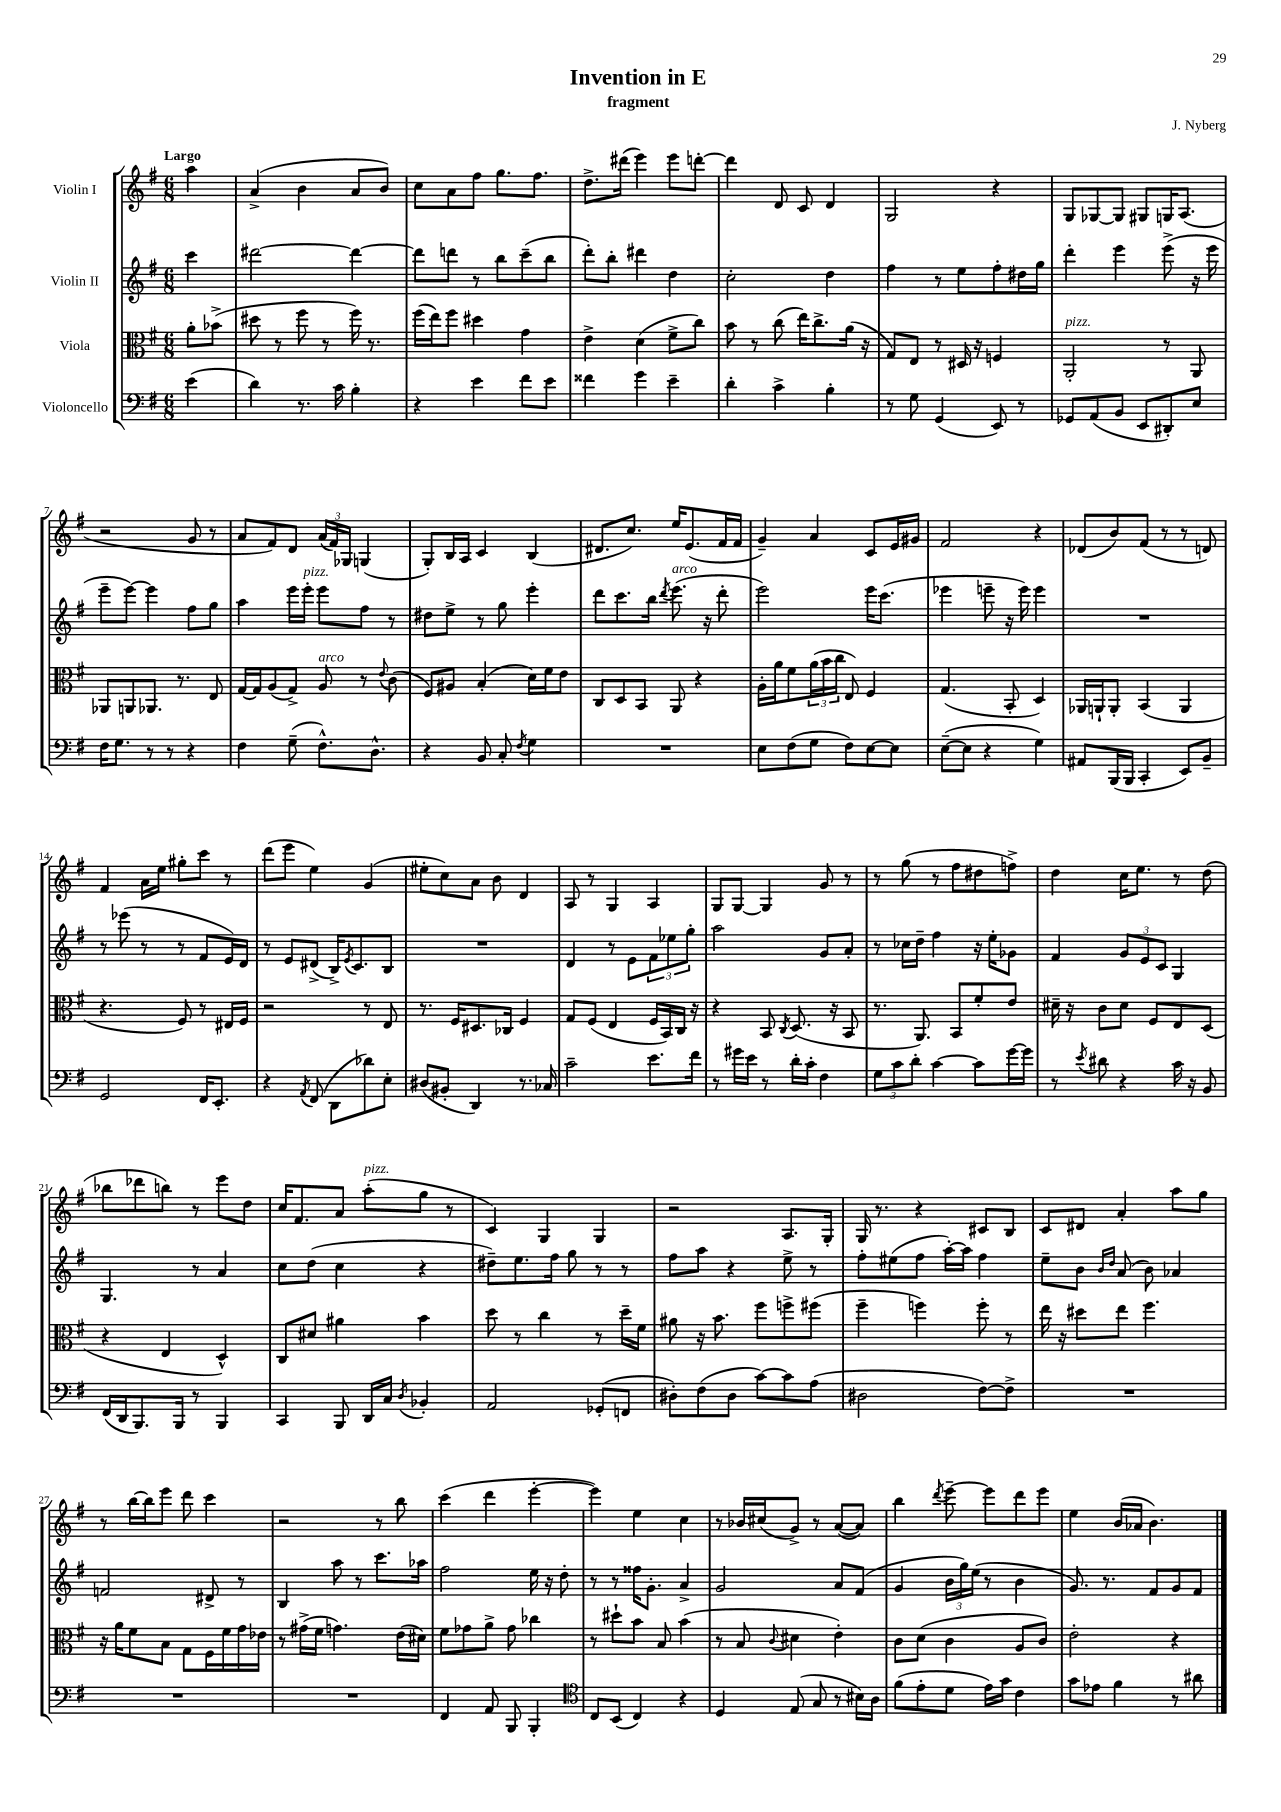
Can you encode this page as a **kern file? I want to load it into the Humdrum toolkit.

**kern	**kern	**kern	**kern
*part4	*part3	*part2	*part1
*staff4	*staff3	*staff2	*staff1
*I"Violoncello	*I"Viola	*I"Violin II	*I"Violin I
*clefF4	*clefC3	*clefG2	*clefG2
*k[f#]	*k[f#]	*k[f#]	*k[f#]
*M6/8	*M6/8	*M6/8	*M6/8
=	=	=	=
!	!	!	!LO:TX:a:B:t=Largo
(4e\	8a'\L	4ccc\	4aa\
.	(8b-X^\J	.	.
=1	=1	=1	=1
4d\)	8dd#X\	[2ddd#X\	(4a^/
.	8r	.	.
8.r	8ff#\	.	4b\
.	8r	.	.
16c\	.	.	.
4B'\	16ff#\)	4ddd#\_	8a/L
.	8.r	.	.
.	.	.	8b/J)
=2	=2	=2	=2
4r	(16ff#\LL	8ddd#\L]	8cc\L
.	16ee\J)	.	.
.	8ff#\J	8dddn\J	8a\
4e\	4dd#X\	8r	8ff#\J
.	.	8bb\L	8.gg\L
8f#\L	4g\	(8ccc~\	.
.	.	.	8.ff#\J
8e\J	.	8bb\J	.
=3	=3	=3	=3
4f##X\	4e^\	8ddd'\L)	8.dd^\L
.	.	8bb'\J	.
.	.	.	(16ddd#X\Jk
4g\	(4d\	4ddd#X\	4eee\)
4e~\	8f#^\L	4dd\	8eee\L
.	8cc\J)	.	[8dddn'\J
=4	=4	=4	=4
4d'\	8b\	2cc'\	4ddd\]
.	8r	.	.
4c^\	(8cc\	.	8d/
.	16ee\KL)	.	8c/
.	8.cc^\	.	.
4B'\	.	4dd\	4d/
.	(16a\Jk	.	.
.	16r	.	.
=5	=5	=5	=5
8r	8G/L)	4ff#\	2G/
8G\	8E/J	.	.
(4GG/	8r	8r	.
.	16D#X/	8ee\L	.
.	16r	.	.
8EE/)	4Fn/	8ff#'\	4r
8r	.	16dd#X\L	.
.	.	16gg\JJ	.
=6	=6	=6	=6
!	!LO:TX:a:i:t=pizz.	!	!
8GG-X/L	2AA'/	4ddd'\	8G/L
(8AA/	.	.	[8G-X/
8BB/J	.	4eee\	8G-/J]
8EE/L	.	.	8G#X/L
8DD#X'/)	8r	(8eee^\	16Gn/K
.	.	.	(8.A/J
8E/J	8AA/	16r	.
.	.	16eee\	.
!!LO:LB:g=z
=7	=7	=7	=7
16F#\KL	8AA-X/L	8eee~\L	2r
8.G\J	.	.	.
.	8AAn/	[8eee\J)	.
8r	8.AA-X/J	4eee\]	.
8r	.	.	.
.	8.r	.	.
4r	.	8ff#\L	8g/
.	8E/	8gg\J	8r
=8	=8	=8	=8
4F#\	[16G/LL	4aa\	8a/L
.	16G/J]	.	.
.	(8A/	.	8f#/)
(8G~\	8G^/J)	16eee\LL	8d/J
!	!	!LO:TX:a:i:t=pizz.	!
.	.	16eee'\JJ	.
!	!LO:TX:a:i:t=arco	!	!
8.F#^^\L)	8A/	8eee\L	(24a/LL
.	.	.	24f#/)
.	.	.	24G-X/JJ
.	8r	8ff#\J	(4Gn/
8.D^^\J	.	.	.
.	8qqe/	.	.
.	(8c\	8r	.
=9	=9	=9	=9
4r	8F#/L)	8dd#X\L	8G'/L)
.	8A#X/J	8ee^\J	16B/L
.	.	.	16A/JJ
8BB/	(4B'/	8r	4c/
8C'/	.	8gg\	.
8qF#/	.	.	.
4G\	16d\LL)	4eee'\	(4B/
.	16f#\J	.	.
.	8e\J	.	.
=10	=10	=10	=10
2.r	8C/L	8ddd\L	8.d#X/L
.	8D/	8.ccc\	.
.	.	.	8.cc/J)
.	8BB/J	.	.
.	.	16bb\Jk	.
.	.	8qddd/	.
!	!	!LO:TX:a:i:t=arco	!
.	8AA/	(8.eee\	16ee/KL
.	.	.	(8.e/
.	4r	.	.
.	.	16r	.
.	.	8ddd'\	16f#/L
.	.	.	16f#/JJ
=11	=11	=11	=11
8E\L	16A'\LL	2eee\)	4g~/)
.	16a\J	.	.
(8F#\	8f#\	.	.
8G\J	(24a\L	.	4a/
.	24b\	.	.
.	24cc\JJ	.	.
8F#\L)	8E/)	.	.
[8E\	4F#/	16eee\KL	8c/L
.	.	(8.ccc\J	.
8E\J]	.	.	16e/L
.	.	.	16g#X/JJ
=12	=12	=12	=12
([8E~\L	(4.G/	4eee-X\	2f#/
8E\J]	.	.	.
4r	.	8eeen~\	.
.	8BB'/	16r	.
.	.	16eee\)	.
4G\)	4D/)	4eee\	4r
=13	=13	=13	=13
8AA#X/L	16AA-X/LL	2.r	(8d-X/L
.	16AAn`/J	.	.
(16BBB/L	8AA'/J	.	8b/)
16BBB/JJ	.	.	.
4CC'/	(4BB/	.	(8f#/J
.	.	.	8r
8EE/L)	4AA/	.	8r
8BB~/J	.	.	8dn/)
!!LO:LB:g=z
=14	=14	=14	=14
2GG/	4.r	8r	4f#/
.	.	(8eee-X\	.
.	.	8r	16a\LL
.	.	.	16ee\JJ
.	8F#/)	8r	8gg#X'\L
16FF#/KL	8r	8f#/L	8ccc\J
8.EE'/J	.	.	.
.	16E#X/LL	16e/L)	8r
.	16F#/JJ	16d/JJ	.
=15	=15	=15	=15
4r	2r	8r	(8ddd\L
.	.	8e/L	8eee\J
8qAA/	.	.	.
(8FF#/	.	(8d#X^/J	4ee\)
8DD\L	.	16B^/KL)	.
.	.	8qe/	.
.	.	8.c/	.
8d-X\)	8r	.	(4g/
8E'\J	8E/	8B/J	.
=16	=16	=16	=16
(8D#X/L	8.r	2.r	8ee#X'\L
8BB#X'/J	.	.	8cc\)
.	16F#/KL	.	.
4DD/)	8.D#X/	.	8a\J
.	.	.	8b\
.	16C-X/Jk	.	.
8.r	4F#/	.	4d/
16C-X/	.	.	.
=17	=17	=17	=17
2c~\	8G/L	4d/	8A/
.	(8F#/J	.	8r
.	4E/	8r	4G/
.	.	8e\L	.
8.e\L	16F#/LL	12f#\	4A/
.	16BB/)	.	.
.	.	12ee-X\	.
.	16C/JJ	.	.
.	.	12gg'\J	.
16f#\Jk	16r	.	.
=18	=18	=18	=18
8r	4r	2aa\	8G/L
16g#X\LL	.	.	[8G/J
16e\JJ	.	.	.
8r	8BB/	.	4G/]
.	8qC/	.	.
16d'\LL	(8.D/	.	.
16c'\JJ	.	.	.
4F#\	.	8g/L	8g/
.	16r	.	.
.	8BB/	8a'/J	8r
=19	=19	=19	=19
12G\L	8.r	8r	8r
12c\	.	.	.
.	.	16cc-X\LL	(8gg\
12d'\J	.	.	.
.	8.AA/)	16dd~\JJ	.
[4c\	.	4ff#\	8r
.	8BB/L	.	8ff#\L
8c\L]	8f#'/	16r	8dd#X\
.	.	16ee'\KL	.
[16g\L	8e/J	8g-X\J	8ffn^\J)
16g\JJ]	.	.	.
=20	=20	=20	=20
8r	16d#X~\	4f#/	4dd\
.	16r	.	.
8qe/	.	.	.
8d#X\	8c\L	.	.
4r	8d#\J	12g/L	16cc\KL
.	.	.	8.ee\J
.	.	12e/	.
.	8F#/L	.	.
.	.	12c/J	.
16c\	8E/	4G/	8r
16r	.	.	.
8BB/	(8D/J	.	(8dd\
!!LO:LB:g=z
=21	=21	=21	=21
(16FF#/LL	4r	4.G/	8bb-X\L
16DD/J	.	.	.
8.BBB/)	.	.	8ddd-X\
.	4E/	.	8bbn\J)
16BBB/Jk	.	.	.
8r	.	8r	8r
4BBB/	4D^^/)	4a/	8eee\L
.	.	.	8dd\J
=22	=22	=22	=22
4CC/	8C/L	8cc\L	16cc/KL
.	.	.	8.f#/
.	8d#X/J	(8dd\J	.
8BBB/	4a#X\	4cc\	8a/J
!	!	!	!LO:TX:a:i:t=pizz.
16DD/LL	.	.	(8aa'\L
16C/JJ	.	.	.
8qD/	.	.	.
4BB-X'/	4b\	4r	8gg\J
.	.	.	8r
=23	=23	=23	=23
2AA/	8dd\	8dd#X~\L)	4c/)
.	8r	8.ee\	.
.	4cc\	.	4G/
.	.	16ff#\Jk	.
.	.	8gg\	.
(8GG-X'/L	8r	8r	4G/
8FFn/J	16dd~\LL	8r	.
.	16f#\JJ	.	.
=24	=24	=24	=24
8D#X'\L)	8a#X\	8ff#\L	2r
(8F#\	16r	8aa\J	.
.	8.b\	.	.
8D#\J	.	4r	.
[8c\L)	8ff#\L	.	.
8c\]	8ffn^\	8ee^\	8.A/L
(8A\J	(8ff#X\J	8r	.
.	.	.	16G'/Jk
=25	=25	=25	=25
2D#X\	4ff#~\	8ff#'\L	16G/
.	.	.	8.r
.	.	(8ee#X\	.
.	4ffn\)	8ff#\J	4r
.	.	[16aa'\LL)	.
.	.	16aa\JJ]	.
[8F#\L)	8ff'\	4ff#\	8c#X/L
8F#^\J]	8r	.	8B/J
=26	=26	=26	=26
2.r	16ee\	8ee~\L	8c/L
.	16r	.	.
.	8dd#X\L	8b\J	8d#X/J
.	.	16qqb/LL	.
.	.	16qqdd/JJ	.
.	8ee\J	(8a/	4a'/
.	4.ff#\	8b\)	.
.	.	4a-X/	8aa\L
.	.	.	8gg\J
!!LO:LB:g=z
=27	=27	=27	=27
2.r	16r	2fn/	8r
.	16a\KL	.	.
.	8f#\	.	[16bb\LL
.	.	.	16bb\J]
.	8B\J	.	8eee\J
.	8G\L	.	8ddd\
.	16F#\L	8d#X^/	4ccc\
.	16f#\	.	.
.	16g\	8r	.
.	16e-X\JJ	.	.
=28	=28	=28	=28
2.r	8r	4B/	2r
.	(16g#X^\LL	.	.
.	16f#\JJ	.	.
.	4.gn\)	8aa\	.
.	.	8r	.
.	.	8.ccc\L	8r
.	(16e\LL	.	8bb\
.	16d#X\JJ)	16aa-X\Jk	.
=29	=29	=29	=29
4FF#/	8f#\L	2ff#\	(4ccc\
.	8g-X\	.	.
8AA/	8a^\J	.	4ddd\
8BBB/	8g-\	.	.
4BBB'/	4cc-X\	16ee\	[4eee'\
.	.	16r	.
.	.	8dd'\	.
=30	=30	=30	=30
*clefC4	*	*	*
8C/L	8r	8r	4eee\])
(8BB/J	8dd#X`\L	8r	.
4C/)	8b\J	16ff##X\KL	4ee\
.	.	8.g'\J	.
.	8B/	.	.
4r	(4b\	4a^/	4cc\
=31	=31	=31	=31
4D/	8r	2g/	8r
.	8B/	.	16b-X/LL
.	.	.	(16cc#X/J
.	8qqc/	.	.
(8E/	4d#X\	.	8g^/J)
8G/	.	.	8r
8r	4e'\)	8a/L	([8a/L
16B#X\LL)	.	(8f#/J	8a/J])
16A\JJ	.	.	.
=32	=32	=32	=32
(8f#\L	8c\L	4g/	4bb\
8e'\	(8d\J	.	.
.	.	.	8qddd/
8d\J	4c\	24b\LL	[8eee~\
.	.	24gg\)	.
.	.	(24ee\JJ	.
16e\LL)	.	8r	8eee\L]
16g\JJ	.	.	.
4c\	8A/L	4b\	8ddd\
.	8c/J)	.	8eee\J
=33	=33	=33	=33
8g\L	2e'\	8.g/)	4ee\
8e-X\J	.	.	.
.	.	8.r	.
4f#\	.	.	(16b/LL
.	.	.	16a-X/JJ
.	.	8f#/L	4.b\)
8r	4r	8g/	.
8a#X\	.	8f#/J	.
==	==	==	==
*-	*-	*-	*-
